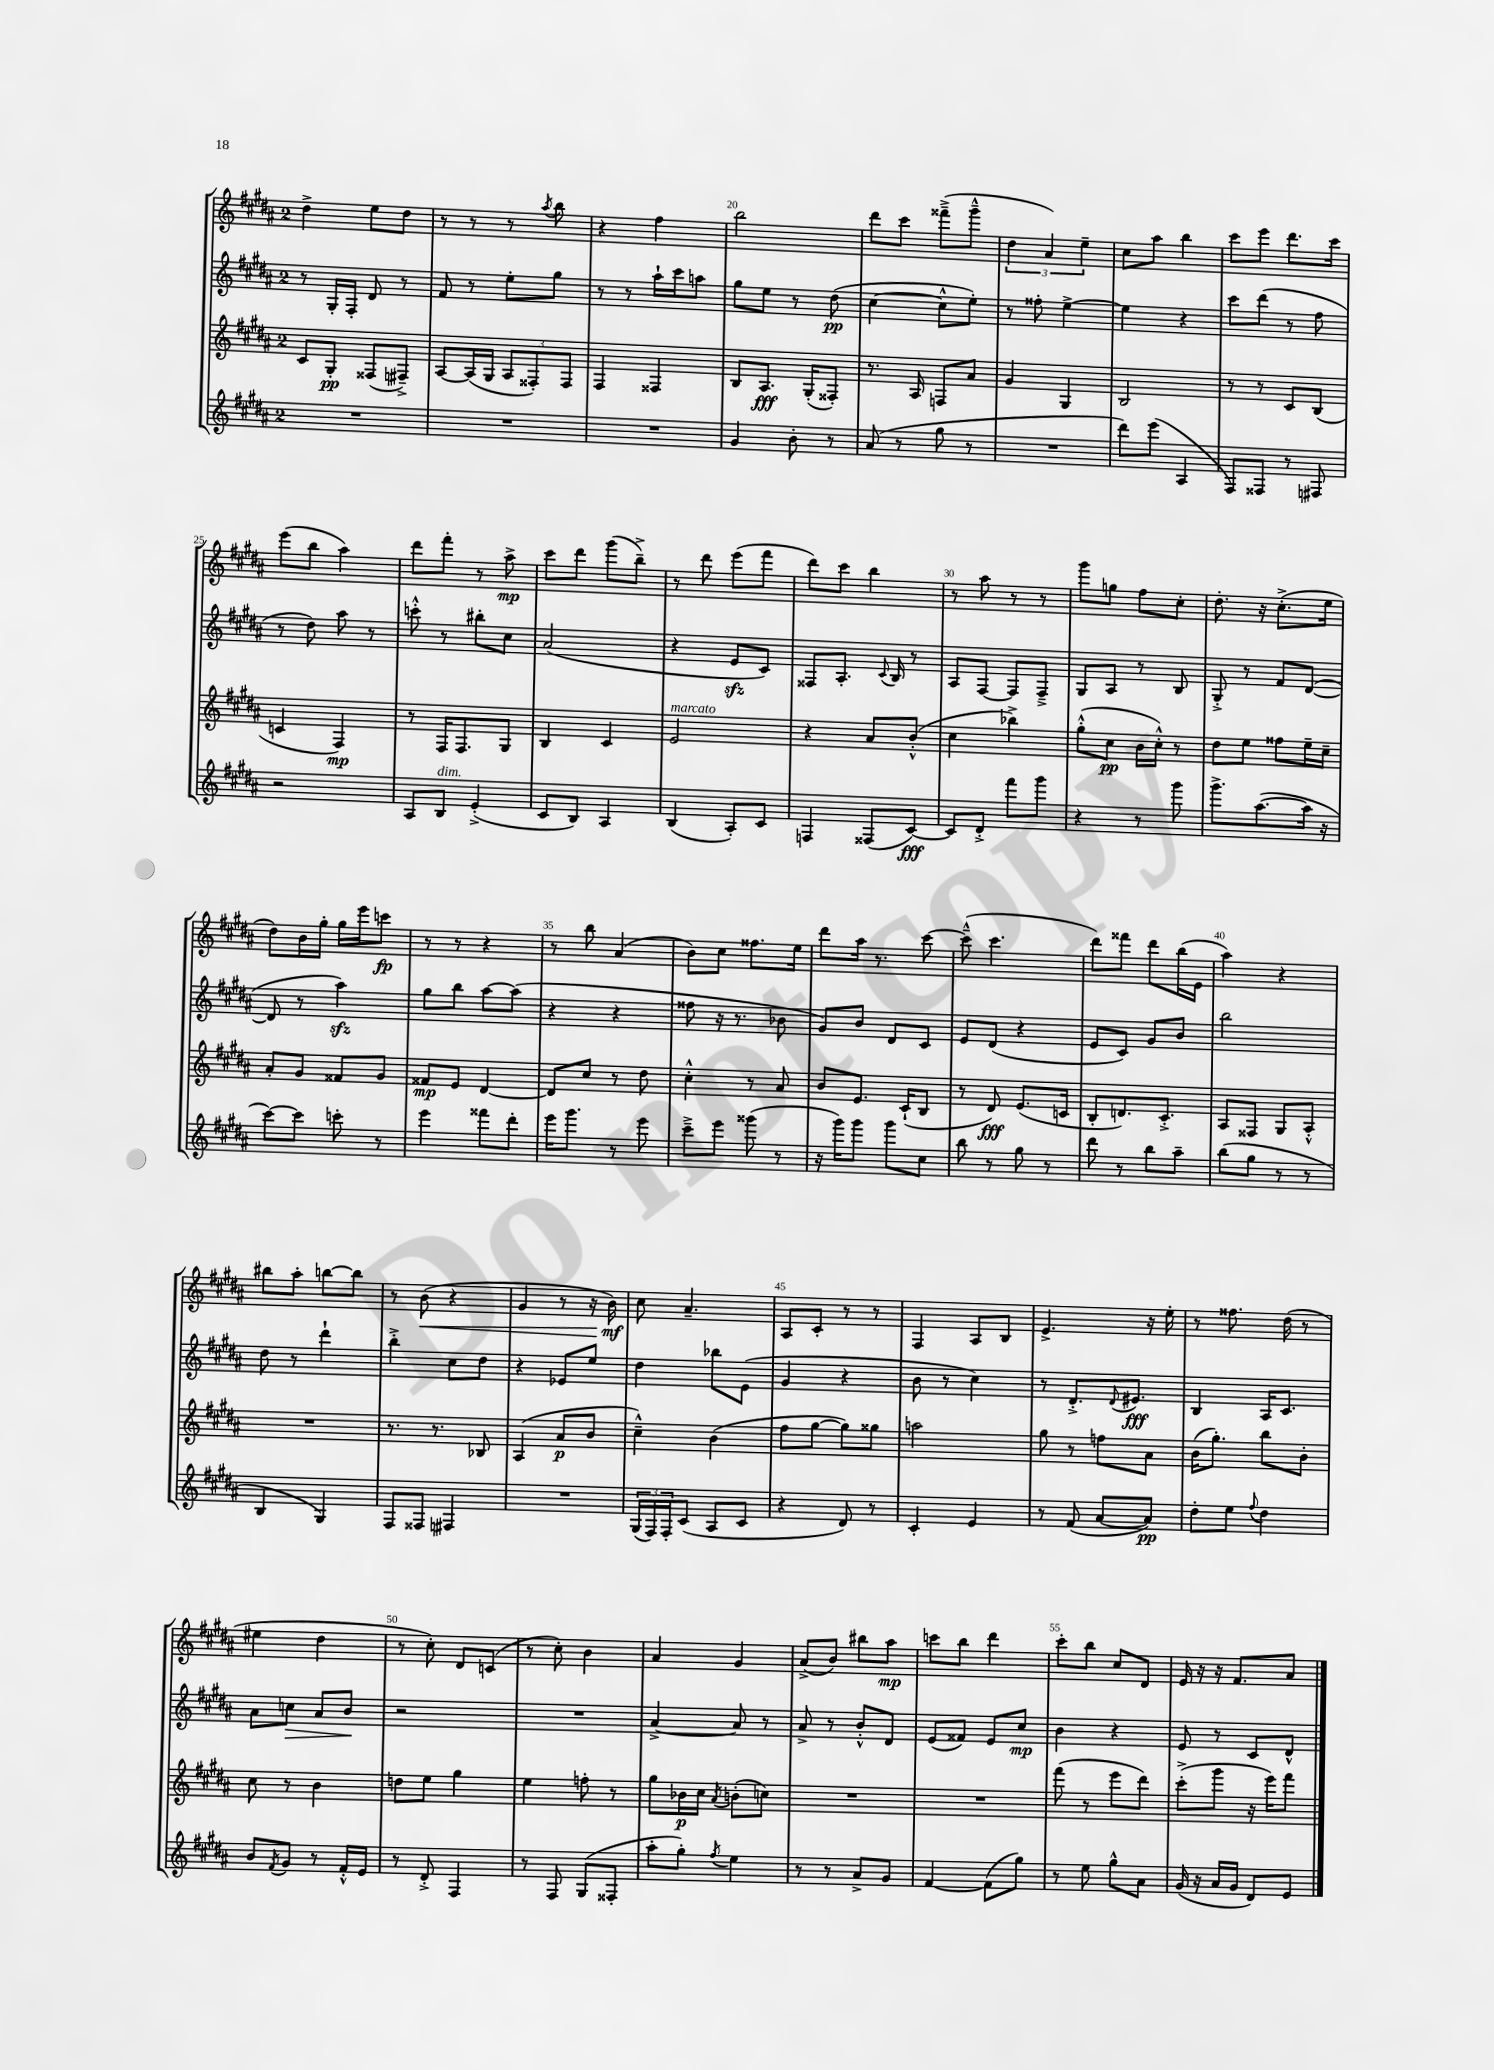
<<
\new StaffGroup <<
\new Staff = "s0" {
    \clef treble \key b \major \once \override Staff.TimeSignature.style = #'single-digit \time 2/4
    dis''4-> e''8 dis''8 |
    r8 r8 r8 \acciaccatura { ais''8 } b''8 |
    r4 fis''4 |
    b''2 |
    dis'''8 cis'''8 fisis'''8--->( gis'''8---^ |
    \tuplet 3/2 { dis''4 ais'4) e''4-- } |
    cis''8 ais''8 b''4 |
    cis'''8 e'''8 dis'''8. cis'''16 |
    e'''8( b''8 ais''4) |
    dis'''8 fis'''8-. r8 ais''8->\mp |
    cis'''8 dis'''8 gis'''8( b''8--->) |
    r8 dis'''8 e'''8( fis'''8 |
    dis'''8) cis'''8 b''4 |
    r8 ais''8 r8 r8 |
    gis'''8 g''8 fis''8 cis''8-. |
    dis''8.-. r16 cis''8.-.->( e''16 |
    dis''8) b'16 gis''16-. gis''16 e'''16 c'''8\fp |
    r8 r8 r4 |
    r8 b''8 ais'4( |
    b'8) cis''8 fisis''8. e''16 |
    dis'''8 ais''16 r8. cis'''8~ |
    cis'''8---^( cis'''4. |
    dis'''8) fisis'''8 dis'''8 b''16( e'16 |
    ais''4) r4 |
    bis''8 ais''8-. b''8~ b''8 |
    r8 b'8\<( r4 |
    gis'4 r8 r16 b'16\mf\!) |
    cis''8 ais'4.-- |
    ais8 cis'8-. r8 r8 |
    fis4 ais8 b8 |
    e'4.-> r16 e''16-. |
    r8 fisis''8. dis''16( r8 |
    eis''4 dis''4 |
    r8 cis''8-.) dis'8 c'8( |
    r8 cis''8-.) b'4 |
    ais'4 gis'4 |
    ais'8->( b'8) bis''8 ais''8\mp |
    c'''8 b''8 dis'''4 |
    cis'''8-. b''8 cis''8 dis'8 |
    e'16 r16 r16 fis'8. ais'8 \bar "|." |
}
\new Staff = "s1" {
    \clef treble \key b \major \once \override Staff.TimeSignature.style = #'single-digit \time 2/4
    r8 gis16-. fis16-. dis'8 r8 |
    fis'8 r8 e''8-. gis''8 |
    r8 r8 ais''16-! cis'''16 a''8 |
    gis''8 e''8 r8 dis''8\pp( |
    cis''4~ cis''8-^ e''8-.) |
    r8 fisis''8-. e''4~-> |
    e''4 r4 |
    cis'''8 dis'''8( r8 fis''8 |
    r8 dis''8) ais''8 r8 |
    c'''8-.-^ r8 bis''8-. cis''8 |
    ais'2( |
    r4 e'8\sfz cis'8) |
    fisis8 ais8.-. \appoggiatura { cis'8 } b16 r8 |
    ais8 fis8~ fis8 fis8---> |
    gis8 ais8 r8 b8 |
    gis8-.-> r8 fis'8 dis'8~( |
    dis'8 r8 ais''4\sfz) |
    gis''8 b''8 ais''8~ ais''8( |
    r4 r4 |
    fisis''8 r16 r8. bes'8 |
    gis'8) b'8 dis'8 cis'8 |
    e'8 dis'8( r4 |
    e'8 cis'8) gis'8 b'8 |
    b''2 |
    dis''8 r8 dis'''4-! |
    b''4-.-> cis''8 dis''8 |
    r4 ees'8 e''8 |
    dis''4 bes''8 e'8( |
    gis'4 r4 |
    b'8 r8 cis''4) |
    r8 dis'8.-.-> \appoggiatura { dis'8 } eis'8.\fff |
    b4 ais16 cis'8. |
    ais'8 c''8\> ais'8 b'8\! |
    r2 |
    R2 |
    ais'4~-> ais'8 r8 |
    ais'8-> r8 b'8-.-^ dis'8 |
    e'8( fisis'8) e'8 cis''8\mp |
    b'4 r4 |
    e'8 r8 cis'8 dis'8-^ \bar "|." |
}
\new Staff = "s2" {
    \clef treble \key b \major \once \override Staff.TimeSignature.style = #'single-digit \time 2/4
    cis'8 gis8-.\pp fisis8( fis8--->) |
    ais8~ ais16( gis16 \tuplet 3/2 { ais8 fisis8-.) fisis8 } |
    fis4 fisis4 |
    b8 ais8.\fff gis16-.( fisis8-.) |
    r8. ais16 f8 ais'8 |
    gis'4 gis4 |
    b2 |
    r8 r8 cis'8 b8( |
    c'4 fis4\mp) |
    r8 fis16 fis8. gis8 |
    b4 cis'4 |
    e'2^\markup { \italic "marcato" } |
    r4 ais'8 b'8-.-^( |
    cis''4 bes''4->) |
    gis''8-.-^( cis''8\pp b'16 cis''16-.-^) r8 |
    dis''8 e''8 fisis''8 e''16-- cis''16-- |
    ais'8-. gis'8 fisis'8 gis'8 |
    fisis'8\mp e'8 dis'4~ |
    dis'8 cis''8 r8 dis''8 |
    cis''4-.-^ r8 ais'8 |
    b'8 e'8. cis'16-!( b8 |
    r8 dis'8\fff) e'8.( c'16 |
    b8-. d'8.) cis'8.-.-> |
    ais8 fisis8 gis8 ais8-.-^ |
    R2 |
    r8. r8. bes8 |
    ais4( ais'8\p b'8 |
    cis''4---^) b'4( |
    fis''8 gis''8~ gis''8) gisis''8 |
    a''2 |
    gis''8 r8 f''8 ais'8 |
    b'16( gis''8.-.) b''8 b'8-. |
    cis''8 r8 b'4 |
    d''8 e''8 gis''4 |
    e''4 f''8-. r8 |
    gis''8 bes'16\p cis''16 \acciaccatura { ais'8 } b'8-.( c''8) |
    R2 |
    R2 |
    fis'''8( r8 e'''8 dis'''8) |
    cis'''8-.->( gis'''8 r16 e'''16) fis'''8 \bar "|." |
}
\new Staff = "s3" {
    \clef treble \key b \major \once \override Staff.TimeSignature.style = #'single-digit \time 2/4
    R2 |
    R2 |
    R2 |
    gis'4 b'8-. r8 |
    ais'8( r8 gis''8 r8 |
    R2 |
    dis'''8) e'''8( ais4 |
    fis8) fisis8 r8 fis8 |
    r2 |
    ais8 b8^\markup { \italic "dim." } e'4-.->( |
    cis'8 b8) ais4 |
    b4( ais8-.) cis'8 |
    f4 fisis8( cis'8~\fff) |
    cis'8 dis'8-.-> fis'''8 gis'''8 |
    r4 r8 gis'''8 |
    gis'''8.-> ais''8.~( ais''16 r16 |
    cis'''8~) cis'''8 c'''8-. r8 |
    e'''4 fisis'''8 dis'''8-. |
    e'''16 gis'''8. r8 e'''8 |
    cis'''8---> e'''8 gisis'''8( r8 |
    r16 gis'''16) gis'''8 gis'''8 cis''8 |
    b''8 r8 gis''8 r8 |
    dis'''8 r8 b''8 ais''8-- |
    b''8( gis''8 r8 r8 |
    b4 gis4) |
    fis8 fisis8 fis4 |
    R2 |
    \tuplet 3/2 { gis16( fis16) fis16-. } cis'8( ais8 cis'8 |
    r4 dis'8) r8 |
    cis'4-. e'4 |
    r8 fis'8( ais'8~ ais'8\pp) |
    dis''8-. e''8 \appoggiatura { fis''8 } dis''4 |
    b'8 \acciaccatura { fis'8 } gis'8 r8 fis'16-.-^ e'16 |
    r8 dis'8-.-> fis4 |
    r8 fis8 gis8( fisis8-. |
    ais''8-. gis''8-.) \acciaccatura { fis''8 } e''4 |
    r8 r8 ais'8-> gis'8 |
    fis'4~ fis'8( gis''8) |
    r8 e''8 gis''8-^ ais'8 |
    gis'16( r16 ais'16 gis'16 dis'8) e'8 \bar "|." |
}
>>
>>
\layout { \context { \Score currentBarNumber = #17 \override BarNumber.break-visibility = ##(#f #t #t) barNumberVisibility = #(every-nth-bar-number-visible 5) } }
